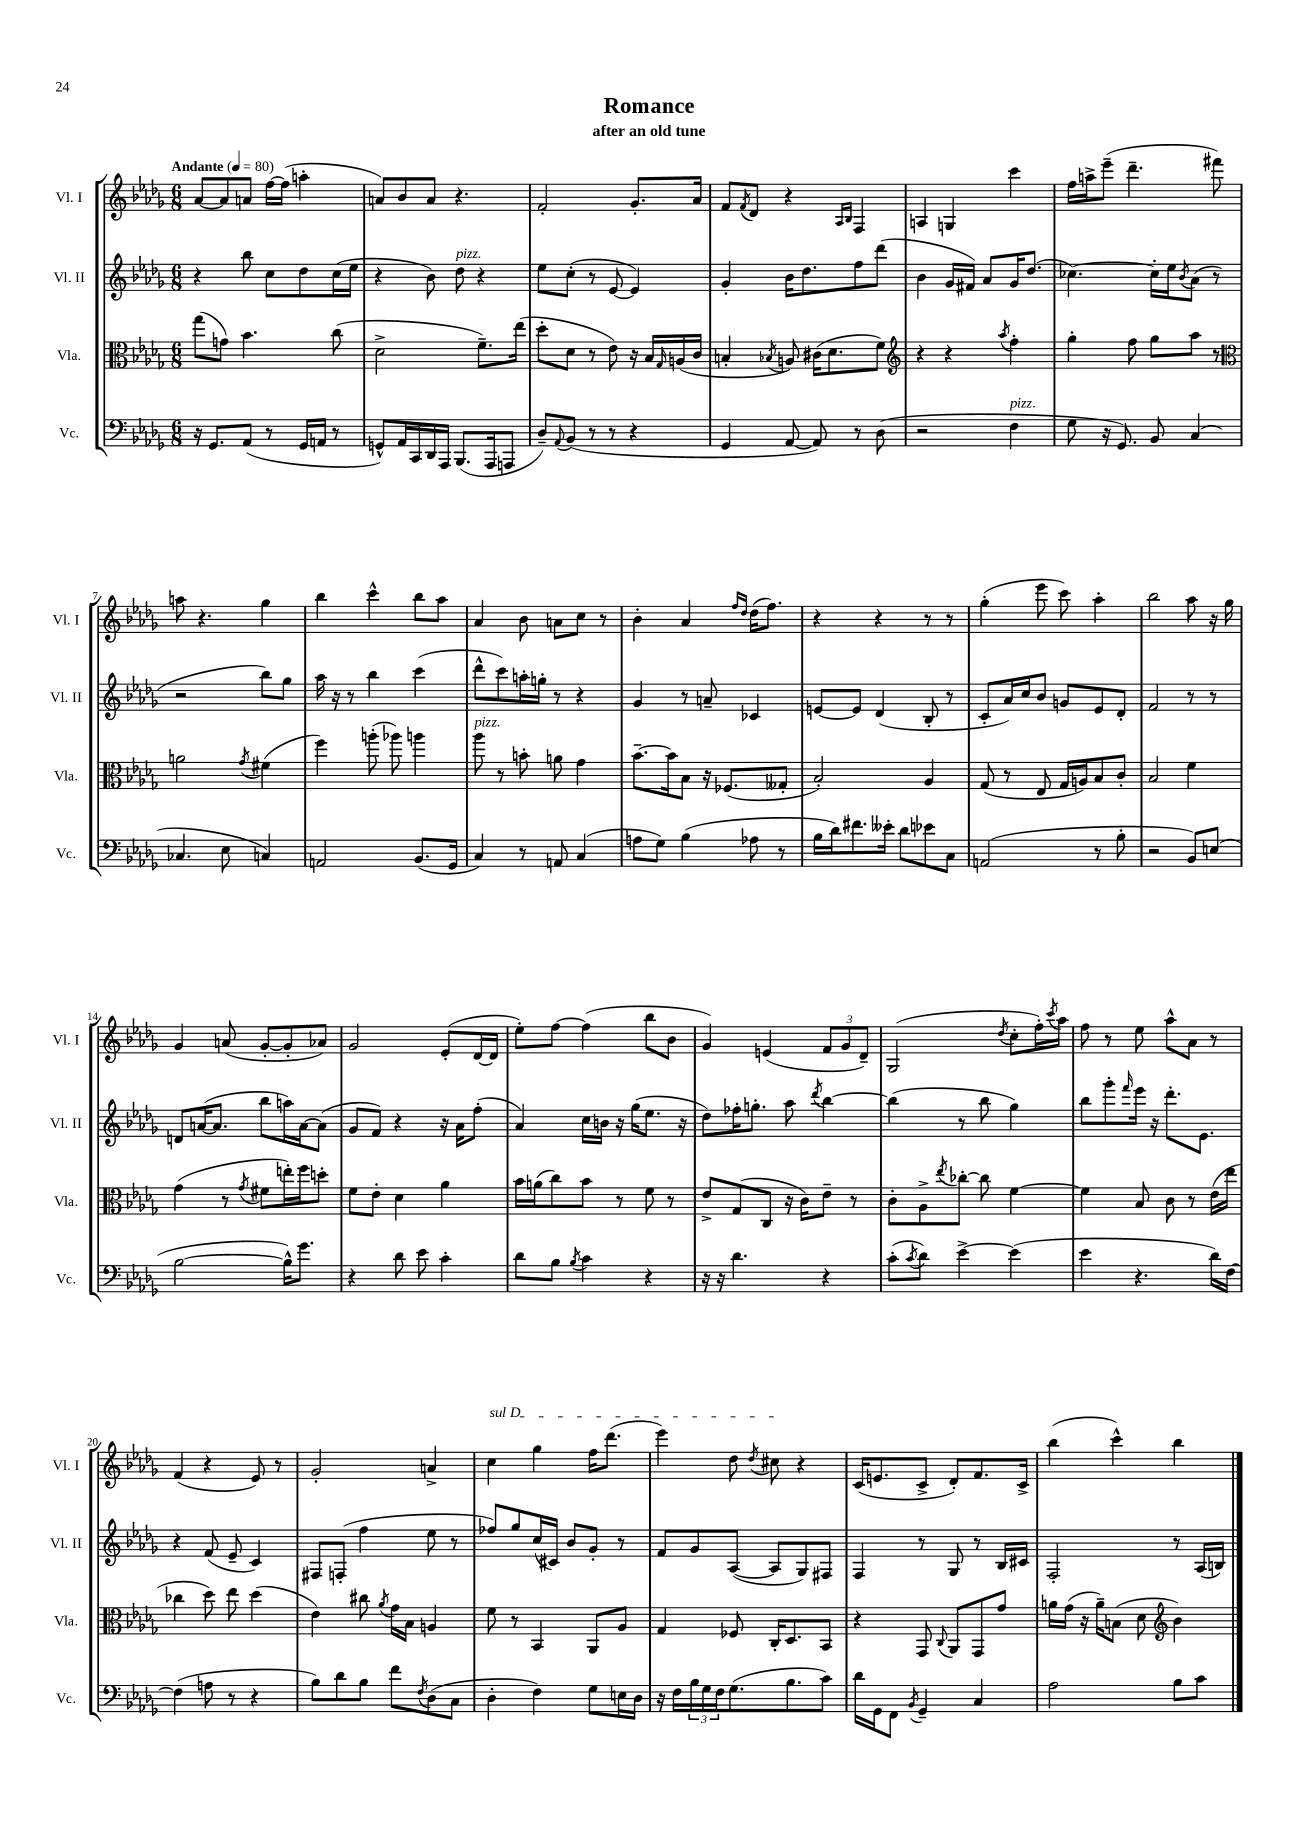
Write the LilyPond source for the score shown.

\header { title = "Romance" subtitle = "after an old tune" }
<<
\new StaffGroup <<
\new Staff = "s0" \with { instrumentName = "Vl. I" shortInstrumentName = "Vl. I" } {
    \clef treble \key des \major \numericTimeSignature \time 6/8 \tempo "Andante" 4 = 80
    aes'8~ aes'8 a'8 f''16~ f''16( a''4-. |
    a'8) bes'8 a'8 r4. |
    f'2-. ges'8.-. aes'16 |
    f'8 \acciaccatura { f'8 } des'8 r4 \grace { aes16 bes16 } f4 |
    a4 g4 c'''4 |
    f''16 a''16-> ees'''8--( des'''4.-- fis'''8) |
    a''8 r4. ges''4 |
    bes''4 c'''4-^ bes''8 aes''8 |
    aes'4 bes'8 a'8 c''8 r8 |
    bes'4-. aes'4 \grace { f''16 des''16 } des''16( f''8.) |
    r4 r4 r8 r8 |
    ges''4-.( ees'''8 c'''8) aes''4-. |
    bes''2 aes''8 r16 ges''16 |
    ges'4 a'8( ges'8~-. ges'8-. aes'8) |
    ges'2 ees'8-.( des'16~ des'16 |
    ees''8-.) f''8~ f''4( bes''8 bes'8 |
    ges'4) e'4( \tuplet 3/2 { f'8 ges'8 des'8--) } |
    ges2( \acciaccatura { des''8 } c''8-. f''16-.) \acciaccatura { c'''8 } aes''16 |
    f''8 r8 ees''8 aes''8-^ aes'8 r8 |
    f'4( r4 ees'8) r8 |
    ges'2-. a'4-> |
    \once \override TextSpanner.bound-details.left.text = \markup { \italic "sul D" } c''4\startTextSpan ges''4 f''16 des'''8.( |
    ees'''4) des''8 \acciaccatura { des''8 } cis''8\stopTextSpan r4 |
    c'16( e'8. c'8-> des'8-.) f'8. c'16-> |
    bes''4( c'''4-^) bes''4 \bar "|." |
}
\new Staff = "s1" \with { instrumentName = "Vl. II" shortInstrumentName = "Vl. II" } {
    \clef treble \key des \major \numericTimeSignature \time 6/8
    r4 bes''8 c''8 des''8 c''16( ees''16 |
    r4 bes'8) des''8^\markup { \italic "pizz." } r4 |
    ees''8 c''8-.( r8 ees'8~ ees'4) |
    ges'4-. bes'16 des''8. f''8 des'''8( |
    bes'4 ges'16 fis'16) aes'8 ges'16 des''8.( |
    ces''4.~) ces''16-. ees''16 \acciaccatura { bes'8 } aes'8( r8 |
    r2 bes''8) ges''8 |
    aes''16 r16 r8 bes''4 c'''4( |
    des'''8-^ c'''8) a''16-. g''16-. r8 r4 |
    ges'4 r8 a'8-- ces'4 |
    e'8~ e'8 des'4( bes8-. r8 |
    c'8-. aes'16) c''16 bes'8 g'8 ees'8 des'8-. |
    f'2 r8 r8 |
    d'8 a'16~( a'8. bes''8 a''16) a'16~ a'8( |
    ges'8 f'8) r4 r16 aes'16 f''8-.( |
    aes'4) c''16 b'16 r16 ges''16( ees''8. r16 |
    des''8) fes''16-. g''8.-. aes''8 \acciaccatura { des'''8 } bes''4~ |
    bes''4( r8 bes''8 ges''4) |
    bes''8 ges'''8-. \grace { f'''16 } ees'''16 r16 des'''8.-. ees'8. |
    r4 f'8( ees'8-- c'4) |
    fis8 f8-.( f''4 ees''8 r8 |
    fes''8) ges''8 c''16( cis'16) bes'8 ges'8-. r8 |
    f'8 ges'8 aes8~( aes8 ges8) fis8 |
    f4 r8 ges8 r8 bes16 cis'16 |
    f2-. r8 aes16( b16) \bar "|." |
}
\new Staff = "s2" \with { instrumentName = "Vla." shortInstrumentName = "Vla." } {
    \clef alto \key des \major \numericTimeSignature \time 6/8
    ges''8( g'8) bes'4. c''8( |
    des'2-> f'8.--) ees''16( |
    des''8-. des'8 r8 ees'8) r16 bes16 \grace { ges16 } a16( c'16 |
    b4-. \acciaccatura { bes8 } a8) cis'16( des'8. f'8) |
    \clef treble r4 r4 \acciaccatura { aes''8 } f''4-. |
    ges''4-. f''8 ges''8 aes''8 r8 |
    \clef alto a'2 \acciaccatura { ges'8 } fis'4( |
    f''4) a''8-.( aes''8) a''4 |
    aes''8^\markup { \italic "pizz." } r8 b'8-. a'8 ges'4 |
    bes'8.~-- bes'16 bes8 r16 fes8.( geses8-. |
    bes2-.) aes4 |
    ges8( r8 ees8 ges16 a16) bes8 c'8-. |
    bes2 f'4 |
    ges'4( r8 \acciaccatura { ges'8 } fis'8 e''16-.) f''16 d''8-. |
    f'8 ees'8-. des'4 aes'4 |
    bes'16 a'16( c''8) bes'8 r8 f'8 r8 |
    ees'8-> ges8( c8 r16 c'16) ees'8-- r8 |
    c'8-. aes8-> \acciaccatura { ees''8 } ces''8~-. ces''8 f'4~ |
    f'4 bes8 c'8 r8 ees'16( ees''16 |
    ces''4 des''8) ees''8 des''4( |
    ees'4) cis''8 \acciaccatura { aes'8 } ges'16 bes16 a4 |
    f'8 r8 bes,4 aes,8 aes8 |
    ges4 fes8 c16-. des8. bes,8 |
    r4 ges,8 \appoggiatura { c8 } aes,8 ges,8 ges'8 |
    a'16 ges'16( r16 a'16--) b8( des'8 \clef treble bes'4) \bar "|." |
}
\new Staff = "s3" \with { instrumentName = "Vc." shortInstrumentName = "Vc." } {
    \clef bass \key des \major \numericTimeSignature \time 6/8
    r16 ges,8. aes,8( r8 ges,16 a,16 r8 |
    g,8-^) aes,16 c,16 des,16 aes,,16 bes,,8.( aes,,16 a,,8 |
    des8--) \appoggiatura { aes,8 } bes,8( r8 r8 r4 |
    ges,4 aes,8~ aes,8) r8 des8( |
    r2 f4^\markup { \italic "pizz." } |
    ges8 r16 ges,8.) bes,8 c4( |
    ces4. ees8 c4) |
    a,2 bes,8.( ges,16 |
    c4) r8 a,8 c4( |
    a8 ges8) bes4( aes8 r8 |
    bes16 des'16) fis'8. eeses'16-. des'8 ees'8 c8 |
    a,2( r8 bes8-. |
    r2 bes,8) e8( |
    bes2~ bes16-^) ges'8. |
    r4 des'8 ees'8 c'4-. |
    des'8 bes8 \acciaccatura { bes8 } c'4 r4 |
    r16 r16 des'4. r4 |
    c'8-.( \acciaccatura { c'8 } des'8) ees'4~-> ees'4( |
    ees'4 r4. des'16) f16~ |
    f4( a8 r8 r4 |
    bes8) des'8 bes8 f'8 \acciaccatura { f8 } des8( c8 |
    des4-. f4) ges8 e16 des16 |
    r16 f16 \tuplet 3/2 { bes16 ges16 f16 } ges8.( bes8. c'8) |
    des'16 ges,16 f,8 \acciaccatura { bes,8 } ges,4-- c4 |
    aes2 bes8 c'8 \bar "|." |
}
>>
>>
